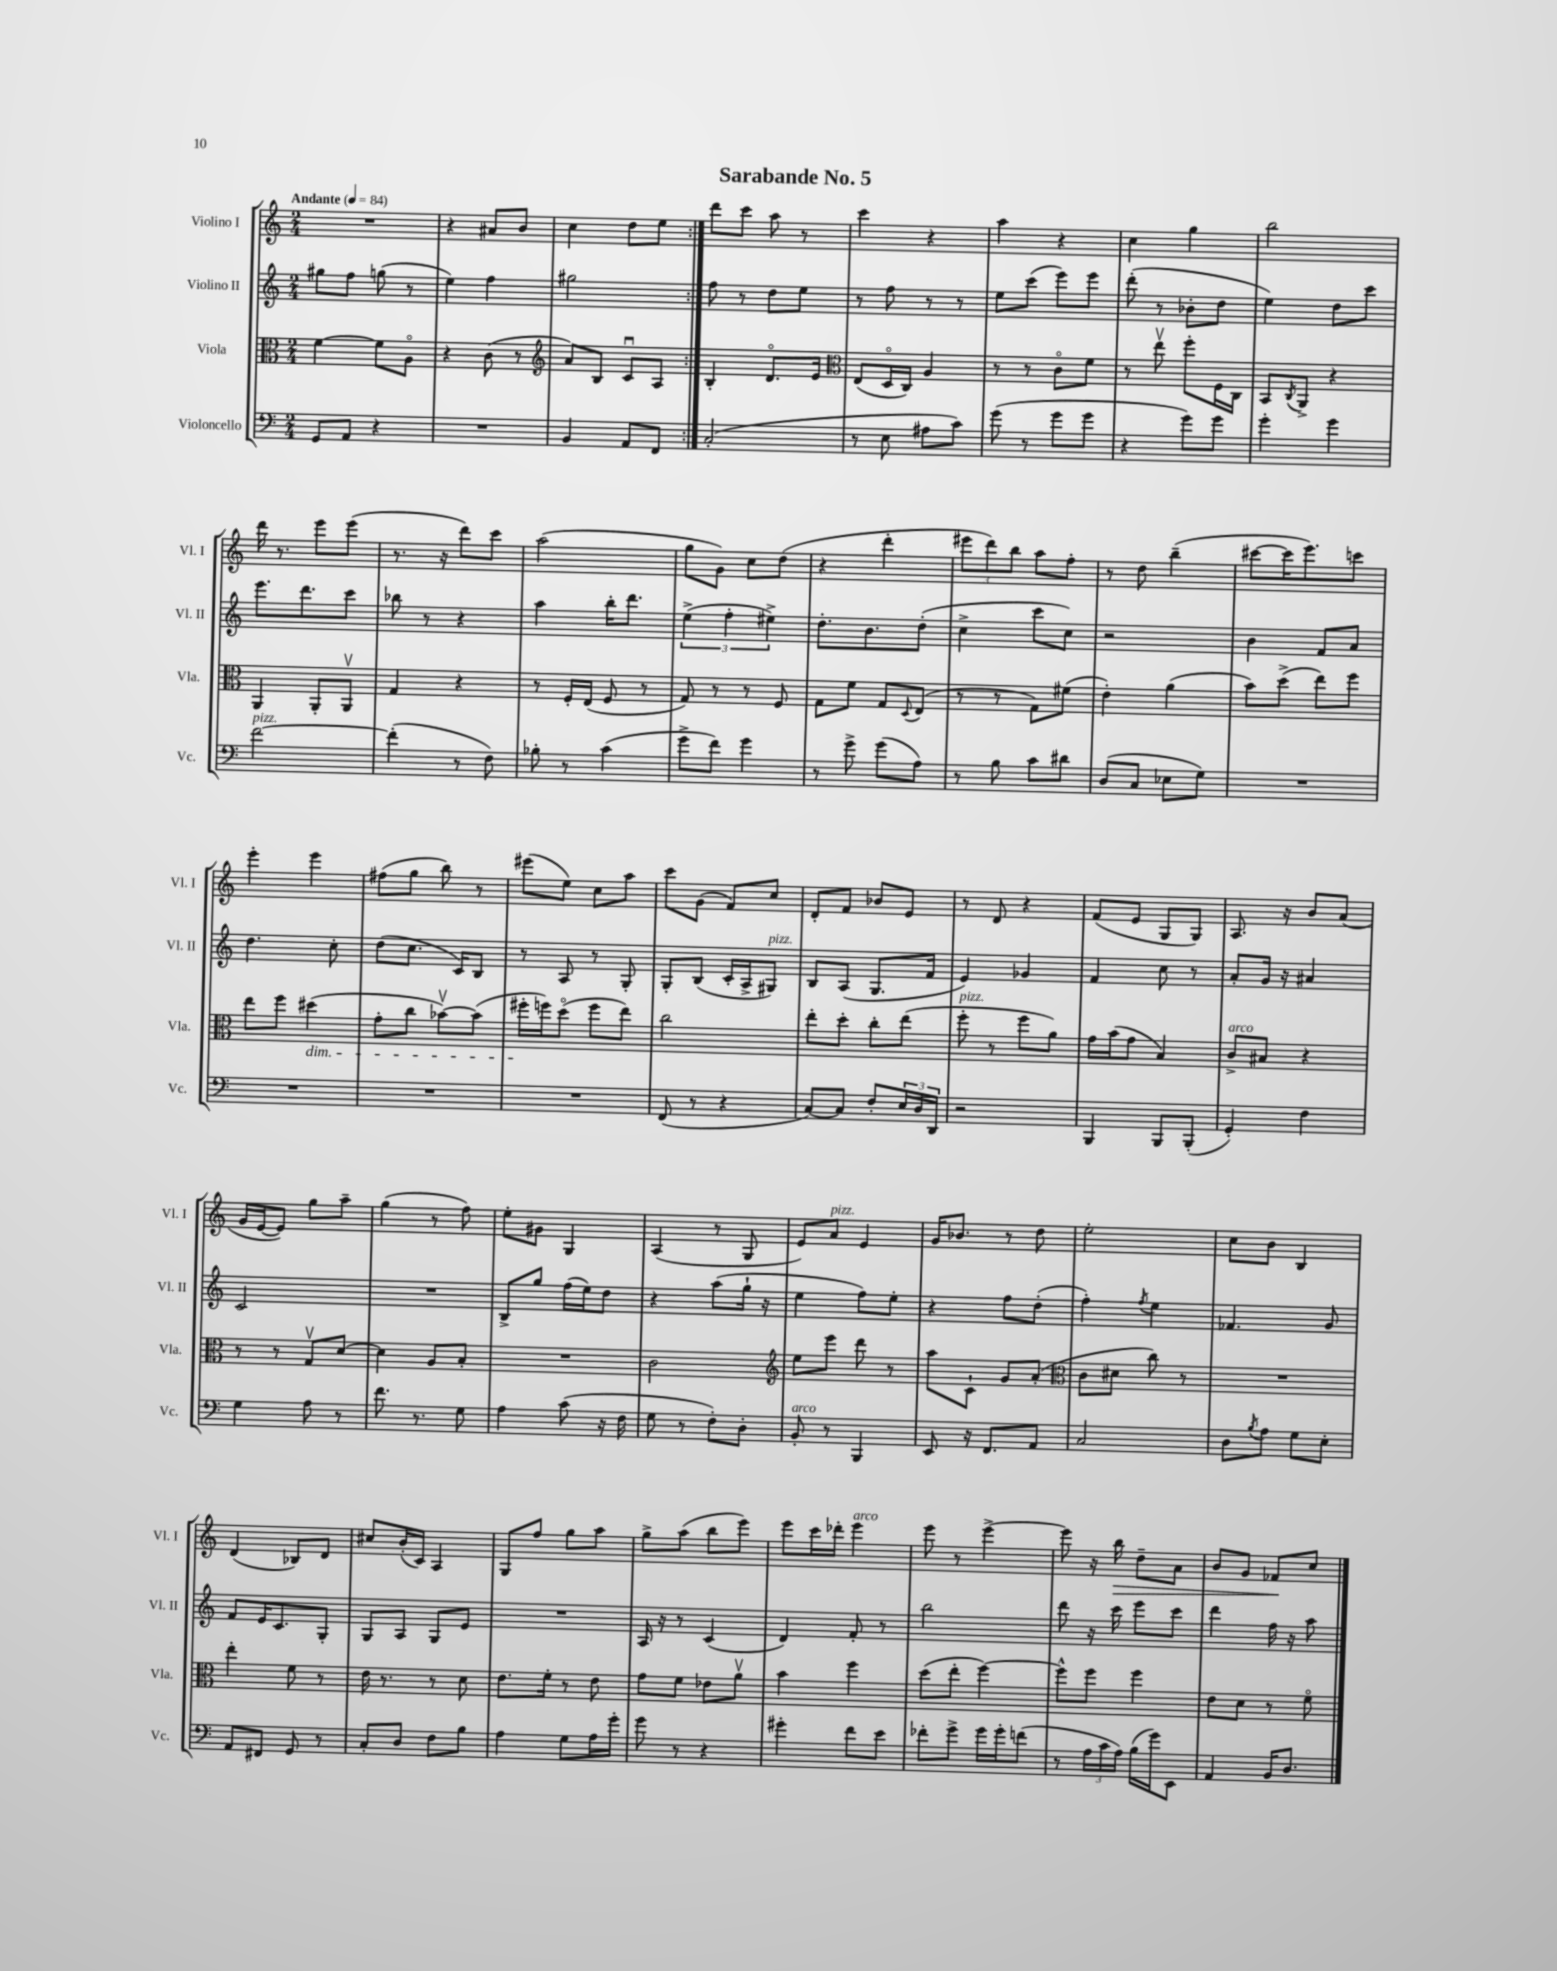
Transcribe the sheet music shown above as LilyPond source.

\header { title = "Sarabande No. 5" }
<<
\new StaffGroup <<
\new Staff = "s0" \with { instrumentName = "Violino I" shortInstrumentName = "Vl. I" } {
    \clef treble \key c \major \numericTimeSignature \time 2/4 \tempo "Andante" 4 = 84
    \repeat volta 2 { R2 |
    r4 ais'8 b'8 |
    c''4 d''8 e''8 | }
    d'''8 c'''8 a''8 r8 |
    c'''4 r4 |
    a''4 r4 |
    c''4 g''4 |
    b''2 |
    d'''16 r8. e'''8 e'''8( |
    r8. r16 d'''8) c'''8 |
    a''2( |
    g''8 g'8) c''8 d''8( |
    r4 d'''4-. |
    \tuplet 3/2 { eis'''8 d'''8) b''8 } a''8 f''8-. |
    r8 d''8 b''4--( |
    cis'''8~ cis'''16 e'''8.) c'''8 |
    e'''4-. e'''4 |
    fis''8( g''8 b''8) r8 |
    eis'''8( e''8) c''8 a''8 |
    c'''8 g'8( f'8) c''8 |
    d'8-. f'8 bes'8 e'8 |
    r8 d'8 r4 |
    f'8( e'8 g8 g8) |
    a8. r16 b'8 a'8( |
    g'16 e'16~ e'8) g''8 a''8-- |
    g''4( r8 f''8) |
    e''8-. gis'8 g4 |
    a4( r8 g8 |
    e'8) a'8^\markup { \italic "pizz." } e'4 |
    g'16 bes'8. r8 d''8 |
    e''2-. |
    c''8 b'8 b4 |
    d'4( bes8) d'8 |
    cis''8 b'16-.( c'16) a4 |
    g8 f''8 g''8 a''8 |
    g''8-> a''8( b''8 e'''8) |
    e'''8 c'''16 des'''16-. e'''4^\markup { \italic "arco" } |
    e'''8 r8 e'''4~-> |
    e'''8 r16 b''16\> d''8-- a'8 |
    b'8 g'8 fes'8\! c''8 \bar "|." |
}
\new Staff = "s1" \with { instrumentName = "Violino II" shortInstrumentName = "Vl. II" } {
    \clef treble \key c \major \numericTimeSignature \time 2/4
    \repeat volta 2 { gis''8 f''8 g''8( r8 |
    e''4) f''4 |
    gis''2 | }
    f''8 r8 d''8 e''8 |
    r8 f''8 r8 r8 |
    e''8 c'''8( e'''8) e'''8 |
    d'''8-.( r8 bes'8-. d''8 |
    e''4) d''8 c'''8 |
    e'''8. d'''8. c'''8 |
    bes''8 r8 r4 |
    a''4 b''16-. d'''8. |
    \tuplet 3/2 { e''4->( f''4-. eis''4->) } |
    d''8.-. b'8. d''8-.( |
    c''4-> c'''8 c''8) |
    r2 |
    b'4 f'8 a'8 |
    d''4. c''8-. |
    d''8( c''8. c'16) b8 |
    r8 a8 r8 g8-. |
    g8-. b8( c'16-. a16-> gis8^\markup { \italic "pizz." }) |
    b8 a8( g8. f'16 |
    e'4) ges'4 |
    f'4 c''8 r8 |
    a'8-. g'16 r16 ais'4 |
    c'2 |
    R2 |
    b8-> g''8 f''16( e''16) d''8 |
    r4 a''8( g''16-! r16 |
    e''4 f''8) e''8-. |
    r4 f''8 d''8-.( |
    f''4-.) \acciaccatura { f''8 } e''4 |
    fes'4. g'8 |
    f'8 e'16 c'8. g8-. |
    g8 a8 g8 e'8 |
    R2 |
    a16 r16 r8 c'4( |
    d'4) f'8-. r8 |
    b''2 |
    d'''8 r16 c'''16 e'''8 c'''8 |
    d'''4 f''16 r16 a''8 \bar "|." |
}
\new Staff = "s2" \with { instrumentName = "Viola" shortInstrumentName = "Vla." } {
    \clef alto \key c \major \numericTimeSignature \time 2/4
    \repeat volta 2 { f'4~ f'8 a8\flageolet |
    r4 c'8( r8 |
    \clef treble a'8) b8 c'8\downbow a8 | }
    b4-. d'8.\flageolet e'16 |
    \clef alto e8( d16\flageolet c16) a4 |
    r8 r8 c'8\flageolet f'8 |
    r8 e''8\upbow f''8-. f16 c16 |
    b,8 \acciaccatura { c8 } a,8-> r4 |
    a,4 a,8-. a,8\upbow |
    g4 r4 |
    r8 f16-. e16( f8 r8 |
    g8) r8 r8 f8 |
    g8 f'8 g8 \appoggiatura { d8 } e8( |
    r8 r8 g8) fis'8( |
    e'4-.) a'4( |
    b'8) d''8->( e''8) f''8 |
    e''8 f''8 dis''4\dim( |
    g'8-. c''8 bes'8~\upbow) bes'8( |
    fis''16-.\! f''16) d''8\flageolet( f''8 e''8) |
    c''2 |
    e''8-. d''8-. c''8-. e''8( |
    f''8-.^\markup { \italic "pizz." } r8 f''8 a'8) |
    g'16 b'16( g'8 b4) |
    c'8->^\markup { \italic "arco" } bis8 r4 |
    r8 r8 g8\upbow d'8~ |
    d'4 a8 b8-. |
    R2 |
    c'2 |
    \clef treble e''8 e'''8 d'''8 r8 |
    a''8 c'8-! g'8 a'8-.( |
    \clef alto c'8 dis'8 c''8) r8 |
    R2 |
    e''4-. f'8 r8 |
    e'16 r8. r8 d'8 |
    e'8. f'16-. r8 e'8 |
    g'8 f'8 ees'8 a'8\upbow |
    b'4 f''4 |
    d''8( e''8-. f''4~) |
    f''8-^ f''8 f''4 |
    e'8 d'8 r8 f'8\flageolet \bar "|." |
}
\new Staff = "s3" \with { instrumentName = "Violoncello" shortInstrumentName = "Vc." } {
    \clef bass \key c \major \numericTimeSignature \time 2/4
    \repeat volta 2 { g,8 a,8 r4 |
    R2 |
    b,4 a,8 f,8 | }
    c2-.( |
    r8 e8 ais8 c'8) |
    g'8( r8 g'8 g'8 |
    r4 g'8) g'8 |
    g'4-. g'4 |
    f'2~^\markup { \italic "pizz." } |
    f'4-.( r8 f8) |
    bes8-. r8 c'4( |
    g'8-> f'8) g'4 |
    r8 g'8-> g'8( a8) |
    r8 b8 c'8 dis'8 |
    d8( c8 ees8 g8) |
    R2 |
    R2 |
    R2 |
    R2 |
    f,8( r8 r4 |
    c8~) c8 f8-. \tuplet 3/2 { e16 d16 d,16 } |
    r2 |
    b,,4 b,,8 b,,8-.( |
    g,4-.) f4 |
    g4 a8 r8 |
    f'8. r8. g8 |
    a4 c'8( r16 f16 |
    g8 r8 f8-.) d8-. |
    b,8-.^\markup { \italic "arco" } r8 b,,4 |
    e,8 r16 f,8. a,8 |
    c2 |
    d8 \acciaccatura { b8 } a8 g8 e8-. |
    a,8 fis,8 g,8 r8 |
    c8-. d8 f8 b8 |
    a4 g8 a16 g'16-. |
    g'8 r8 r4 |
    gis'4-. f'8 e'8 |
    fes'8-. g'8-> g'16 g'16-. f'8( |
    r8 \tuplet 3/2 { a16 c'16 a16) } b16( g'16) e,8 |
    a,4 b,16 d8. \bar "|." |
}
>>
>>
\layout { \context { \Score \remove "Bar_number_engraver" } }
